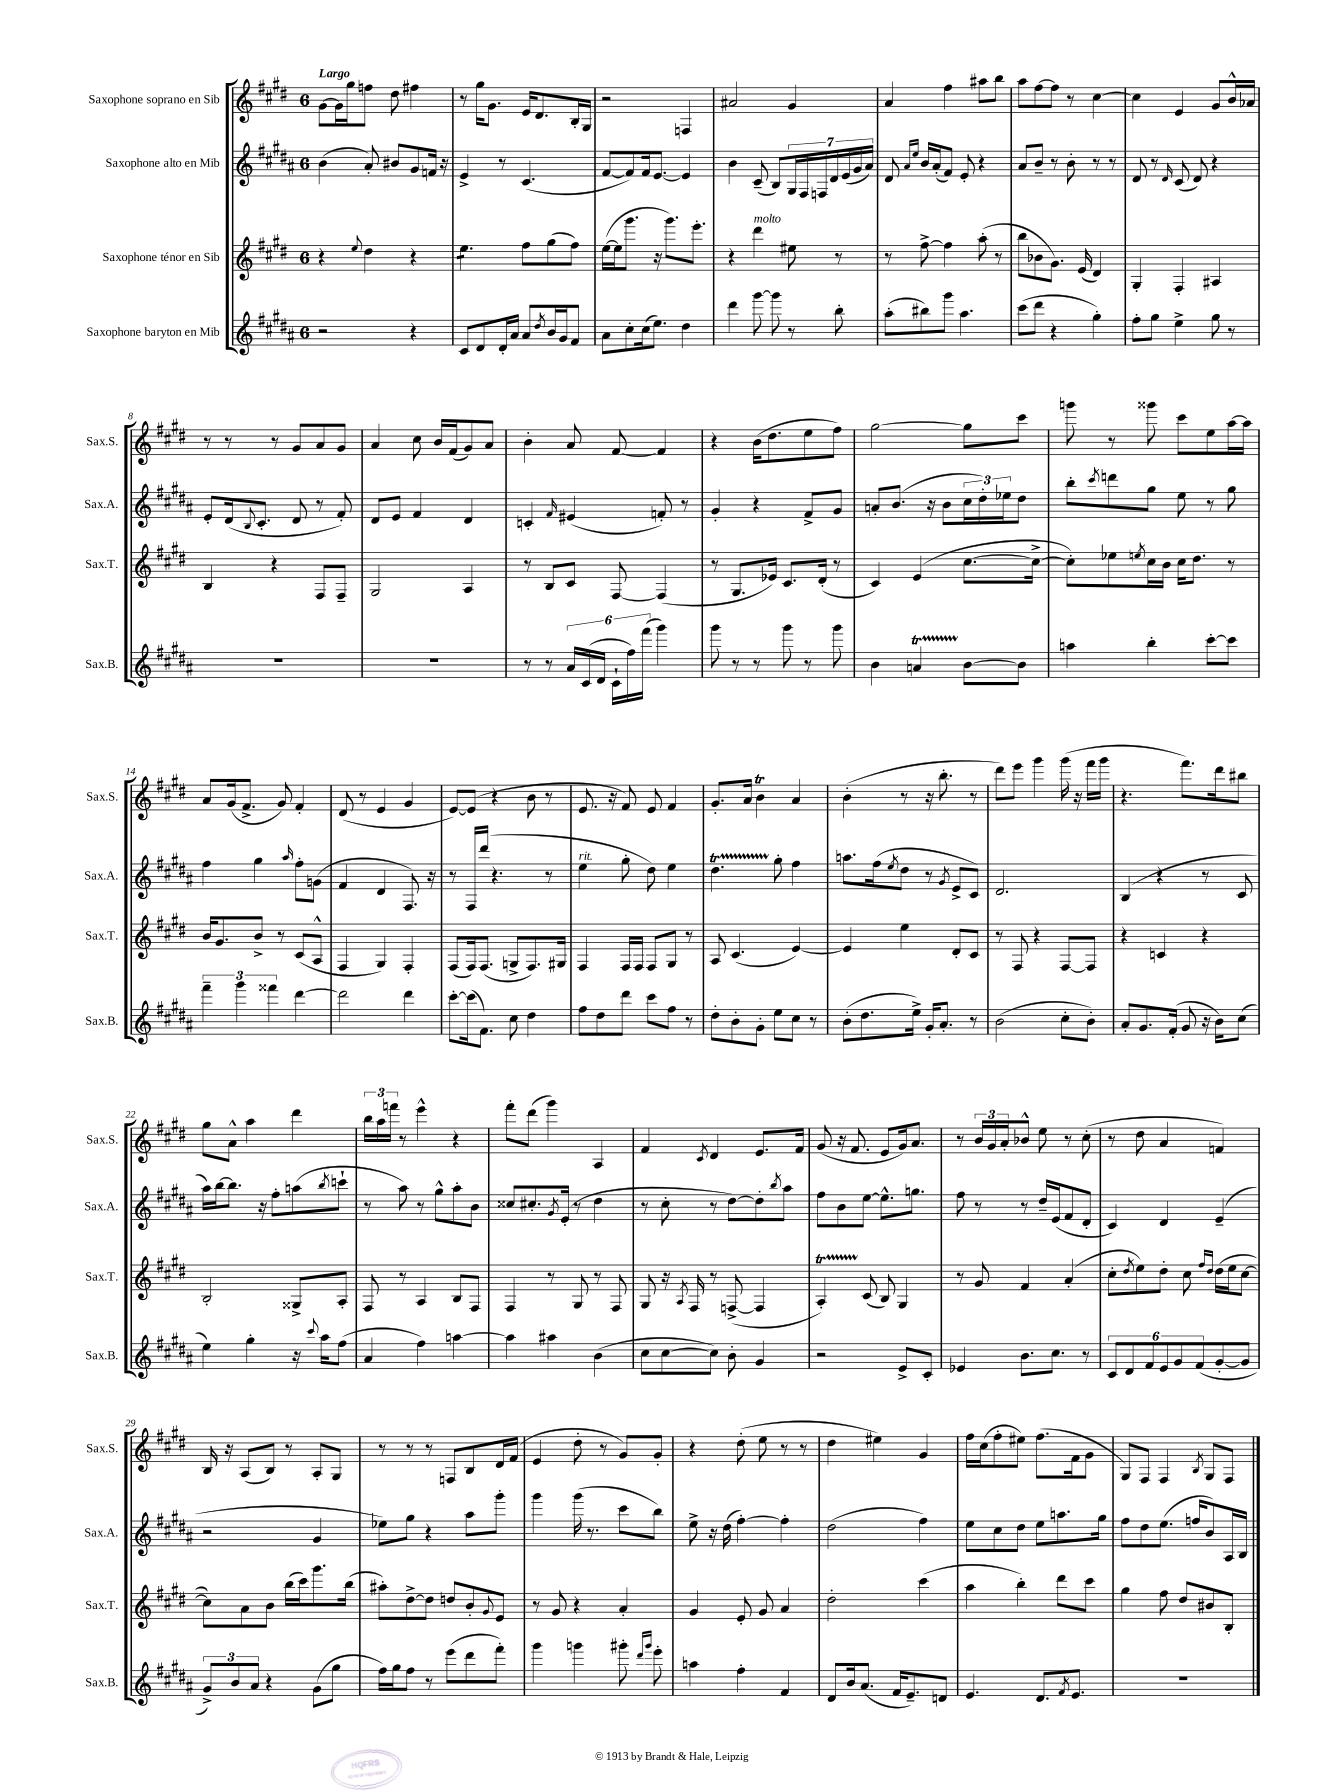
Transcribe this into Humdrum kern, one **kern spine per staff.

**kern	**kern	**kern	**kern
*staff4	*staff3	*staff2	*staff1
*clefG2	*clefG2	*clefG2	*clefG2
*k[f#c#g#d#a#]	*k[f#c#g#d#]	*k[f#c#g#d#a#]	*k[f#c#g#d#]
*M6/8	*M6/8	*M6/8	*M6/8
2r	4r	(4b\	[8g#\L
.	.	.	16g#\]L
.	.	.	16gg#\J
.	8qqee/	.	.
.	4dd#\	8a#'/)	8ff\J
.	.	8b#/L	8dd#\
4r	4r	8g#/	4ff#\
.	.	16f/Jk	.
.	.	16r	.
=	=	=	=
8c#/L	4.ee\	4e^/	8r
8d#/	.	.	16gg#\LK
.	.	.	8.g#\J
16d#'/L	.	8r	.
16a#/JJ	.	.	.
8a#/L	8ff#\L	(4.c#/	16e/LK
.	.	.	8.d#/
8qdd#/	.	.	.
16b/L	(8gg#\	.	.
16g#/J	.	.	.
8f#/J	8ff#\J)	.	16B'/L
.	.	.	16G#/JJ
=	=	=	=
8a#\L	([16ee\LL	[8f#/L	2r
.	16ee\]J	.	.
8cc#'\	8.ggg#\J	8f#/])	.
(16cc#\k	.	16f#/k	.
8.ee\J)	16r	[8.e/J	.
.	8.ggg#\L)	.	.
4dd#\	.	4e/]	4F/
.	8.eee'\J	.	.
=	=	=	=
4ddd#\	4r	4b\	2a#/
[8ggg#\	4ddd#\	(8c#~/	.
8ggg#\]	.	8B/L)	.
8r	8ee#\	28G#/L	4g#/
.	.	28F#/	.
.	.	28F/	.
.	.	28d#/	.
8bb'\	8r	.	.
.	.	(28e/	.
.	.	28g#/	.
.	.	28a#/JJ)	.
=	=	=	=
(8aa#'\L	8r	8d#/	4a/
.	.	16qqa#/LL	.
.	.	16qqee/JJ	.
8bb#\)	[8ff#^\	16b/LL	.
.	.	(16a#'/J	.
8ggg#\J	4ff#\]	8f#/J)	4ff#\
4.aa#\	.	8e'/	.
.	(8aa'\	4r	8aa#\L
.	8r	.	8bb\J
=	=	=	=
(8ccc#\L	8bb\L	8a#/L	8aa\L
8ddd#\J	8b-\	8b~/J	[8ff#\
4r	8.g#\J)	8r	8ff#\]J
.	.	8b'\	8r
.	(16e/	.	.
4gg#'\)	4d#/)	8r	[4cc#\
.	.	8r	.
=	=	=	=
8ff#'\L	4G#'/	8d#/	4cc#\]
8gg#\J	.	8r	.
.	.	16qqd#/	.
4ee^\	4F#'/	(8c#/	4e/
.	.	8d#/)	.
8gg#\	4A#/	4r	8g#/L
8r	.	.	16b^^/L
.	.	.	16a-/JJ
=	=	=	=
2.r	4B/	8e'/L	8r
.	.	(16d#/k	8r
.	.	8qqB/	.
.	.	8.c#'/J	.
.	4r	.	8r
.	.	8d#/	8g#/L
.	8F#/L	8r	8a/
.	8F#~/J	8f#'/)	8g#/J
=	=	=	=
2.r	2G#/	8d#/L	4a/
.	.	8e/J	.
.	.	4f#/	8cc#\
.	.	.	16b/LL
.	.	.	(16f#/J
.	4A/	4d#/	8g#/)
.	.	.	8a/J
=	=	=	=
8r	8r	4c'/	4b'\
8r	8B/L	.	.
.	.	16qqf#/	.
24a#/LL	8c#/J	(4e#/	8a/
(24c#/	.	.	.
24d#/JJ	.	.	.
24c#`\LL	[8F#/	.	[8f#/
24ff#\)	.	.	.
(24fff#\JJ	.	.	.
4ggg#\)	(4F#/]	8f'/)	4f#/]
.	.	8r	.
=	=	=	=
8ggg#\	8r	4g#'/	4r
8r	8.G#/L	.	.
8r	.	4r	(16b\LK
.	16e-/Jk)	.	8.dd#\
8ggg#\	8.c#/L	.	.
8r	.	8f#^/L	8ee\
.	(16d#'/Jk	.	.
8ggg#\	8r	8g#/J	8ff#\J)
=	=	=	=
4b\	4c#/)	8a'/L	[2gg#\
.	.	(8.b/J	.
4a/	(4e/	.	.
.	.	16r	.
.	.	8b\L	.
[8b\L	[8.cc#\L	24cc#\L	8gg#\]L
.	.	24dd#'\)	.
.	.	24ee-\J	.
8b\]J	.	8dd#\J	8ccc#\J
.	16cc#^\_Jk	.	.
=	=	=	=
4aa\	8cc#'\]L)	8bb'\L	8ggg\
.	.	8qccc#/	.
.	8ee-\	8ddd\	8r
.	8qee/	.	.
4bb'\	16cc#\L	8gg#\J	8ggg##\
.	16b\JJ	.	.
.	16cc#\LK	8ee\	8ccc#\L
.	8.dd#\J	.	.
[8ccc#'\L	.	8r	8ee\
8ccc#\]J	8r	8gg#\	[16aa\L
.	.	.	16aa\]JJ
=	=	=	=
6fff#~\	16b/LK	4ff#\	8a/L
.	8.g#/	.	.
.	.	.	(16g#/k
6ggg#\	.	.	.
.	.	.	8.f#^/J
.	8b^/J	4gg#\	.
6fff##\	.	.	.
.	8r	.	8g#/)
.	.	16qqaa#/	.
[4ddd#\	(8c#/L	8ff#'\L	4f#'/
.	8A^^/J	(8g\J	.
=	=	=	=
2ddd#\]	4F#/	4f#/	(8d#/
.	.	.	8r
.	4G#/)	4d#/	4e/
4ddd#\	4F#'/	8.F#/)	4g#/
.	.	16r	.
=	=	=	=
[8ccc#'\L	(8F#/L	8r	[8e/L)
(16ccc#\]k	16F#/k)	16F#/LL	(8e/]J
8.f#\J)	(8.F#/J	(16ddd#/JJ	.
.	.	4.r	4r
8cc#\	8G^/L	.	.
4dd#\	8.F#/)	.	8b\
.	.	8r	8r
.	16G#/Jk	.	.
=	=	=	=
8ff#\L	4F#/	4ee\	8.e/
8dd#\	.	.	.
.	.	.	16r
8ddd#\J	16F#/LL	8gg#'\	8f#/)
.	16F#/JJ	.	.
8ccc#\L	8F#/L	8dd#\)	8e/
8ff#\J	8G#/J	4ee\	4f#/
8r	8r	.	.
=	=	=	=
8dd#'\L	8A/	4.dd#\	8.g#'/L
8b'\	(4.c#/	.	.
.	.	.	16a/Jk
8g#'\J	.	.	4b\
8ee\L	.	8gg#'\	.
8cc#\J	[4e/)	4ff#\	4a/
8r	.	.	.
=	=	=	=
(8b'\L	4e/]	8.aa\L	(4b'\
8.dd#\	.	.	.
.	.	(16ff#\k	.
.	.	8qee/	.
.	4ee\	8dd#\J	8r
16ee^\Jk)	.	.	.
16g#'/LK	.	8r	16r
8.a#'/J	.	.	8.bb'\
.	.	8qg#/	.
.	8d#'/L	8e^/L	.
8r	8c#/J	8c#/J)	8r
=	=	=	=
(2b\	8r	2.d#/	8ddd#\L)
.	8F#/	.	8eee\J
.	4r	.	4ggg#\
8cc#'\L	[8F#/L	.	(16ggg#\
.	.	.	16r
8b'\J)	8F#/]J	.	16fff#\LL
.	.	.	16ggg#\JJ
=	=	=	=
8a#'/L	4r	(4B/	4.r
8.g#/	.	.	.
.	4c/	4r	.
(16f#'/Jk	.	.	.
8g#/	.	.	8.fff#\L)
16r	4r	8r	.
16b\LK)	.	.	16ddd#\k
(8cc#\J	.	8c#/	8bb#\J
=	=	=	=
4ee\)	2B'/	16aa#\LL)	8gg#\L
.	.	[16bb\J	.
.	.	8.bb\]J	8a^^\J
4gg#'\	.	.	4aa\
.	.	16r	.
.	.	8ff#'\L	.
16r	8G##^/L	(8aa\	4ddd#\
8qqccc#/	.	.	.
16aa#\LK	.	.	.
.	.	8qbb/	.
(8ff#\J	8A'/J	8ccc`\J	.
=	=	=	=
4a#/	8F#/	8r	24bb\LL
.	.	.	24aa\
.	.	.	24fff\JJ
.	8r	8aa#\)	8r
4ff#\)	4A/	8r	4eee^^\
.	.	8gg#^^\L	.
[4aa\	8B/L	8aa#'\	4r
.	8F#/J	8b\J	.
=	=	=	=
4aa\]	4F#/	8cc##/L	8fff#'\L
.	.	8.cc#'/	(8ddd#\J
4aa#\	8r	.	4ggg#\)
.	.	8qg#/	.
.	.	(16e'/Jk	.
.	8G#/	8r	.
(4b\	8r	4dd#\	4A/
.	8F#/	.	.
=	=	=	=
8cc#\L	8G#/	8r	4f#/
[8cc#\	16r	8cc#'\	.
.	8qA/	.	.
.	16F#/	.	.
.	.	.	8qc#/
8cc#\]J)	8r	8r	4d#/
8b'\	([8F^/	[8dd#\L)	.
4g#/	4F/]	8dd#'\]	8.e/L
.	.	8qbb/	.
.	.	8aa#\J	.
.	.	.	16f#/Jk
=	=	=	=
2r	4A'/)	8ff#\L	(8g#/
.	.	8b\	16r
.	.	.	8.f#/
.	(8c#/	[8ee\J	.
.	8B/)	8.ee^^\]L	8e/L
8e^/L	4G#/	.	16g#/k)
.	.	8.gg\J	8.a/J
8c#'/J	.	.	.
=	=	=	=
4e-/	8r	8ff#\	8r
.	8g#/	8r	24b/LL
.	.	.	24g#/
.	.	.	24a'/J
8.b\L	4f#/	8r	8b-^^/J
.	.	16dd#~/LL	8ee\
8.cc#\J	.	(16e/J	.
.	(4a'/	8f#/	8r
8r	.	8d#'/J	(8cc#'\
=	=	=	=
12c#/L	8cc#'\L	4c#/)	8r
12d#/	.	.	.
.	8qdd#/	.	.
.	8ee\)	.	8dd#\
12f#/	.	.	.
12e/	8dd#'\J	4d#/	4a/
12g#/	.	.	.
.	8cc#\	.	.
(12f#/	.	.	.
.	16qqff#/LL	.	.
.	16qqdd#/JJ	.	.
[8g#'/	(16dd#\LL	(4e~/	4f/)
.	16ee\J	.	.
8g#/]J	[8cc#\J	.	.
=	=	=	=
12g#^/L)	8cc#\]L)	2r	16B/
.	.	.	16r
12b/	.	.	.
.	8a\	.	(8A/L
12a#/J	.	.	.
4r	8b\J	.	8B/J)
.	(16bb\LL	.	8r
.	16ccc#\J)	.	.
(8g#\L	8.ggg#\	4g#/	8A'/L
8gg#\J	.	.	8G#/J
.	(16bb\Jk	.	.
=	=	=	=
16ff#\LL)	8aa#'\L)	8ee-\L)	8r
16gg#\J	.	.	.
8ff#\J	[8dd#^\	8gg#\J	8r
8r	8dd#\]J	4r	8r
(8eee\L	8dd/L	.	8F/L
8ddd#\	8b'/	8aa#\L	8B/
.	8qqg#/	.	.
8fff#'\J)	8e/J	8ggg#'\J	16d#/L
.	.	.	(16f#/JJ
=	=	=	=
4ggg#\	8r	4ggg#\	4e/
.	8g#/	.	.
4ggg\	4r	(16ggg#\	8dd#'\
.	.	8.r	.
.	.	.	8r
8ggg#'\	4a'/	8ccc#\L	8g#/L)
16qqddd#/LL	.	.	.
16qqggg#/JJ	.	.	.
8eee'\	.	8bb\J)	8g#'/J
=	=	=	=
4aa\	4g#/	8ee^\	4r
.	.	16r	.
.	.	(16dd#\	.
4ff#'\	8e'/	[4ff#'\)	(8dd#'\
.	8g#/	.	8ee\
4f#/	4a/	4ff#'\]	8r
.	.	.	8r
=	=	=	=
8d#/L	2dd#'\	(2dd#\	4dd#\
16b/k	.	.	.
(8.a#/J	.	.	.
.	.	.	4ee#\)
16f#/LK	.	.	.
8.e~/)	.	.	.
.	(4ccc#\	4ff#\)	4g#/
8d/J	.	.	.
=	=	=	=
4.e/	4aa\	8ee\L	16ff#\LL
.	.	.	(16cc#\J
.	.	8cc#\	8ff#'\
.	4bb'\)	8dd#\J	8ee#\J)
8.d#/L	.	8ee\L	(8.ff#\L
.	8ddd#\L	8.aa\	.
8qf#/	.	.	.
8.e/J	.	.	16f#\k
.	8ccc#\J	.	8g#\J
.	.	16gg#\Jk	.
=	=	=	=
2.r	4gg#\	8ff#\L	8G#/L)
.	.	8dd#\	8F#/J
.	8ff#\	(8.ee\J	4F#/
.	8dd#/L	.	.
.	.	16ff/LK	.
.	.	.	8qB/
.	8b#/	8b/)	8G#/L
.	8B'/J	16A#/L	8F#/J
.	.	16B/JJ	.
==	==	==	==
*-	*-	*-	*-
